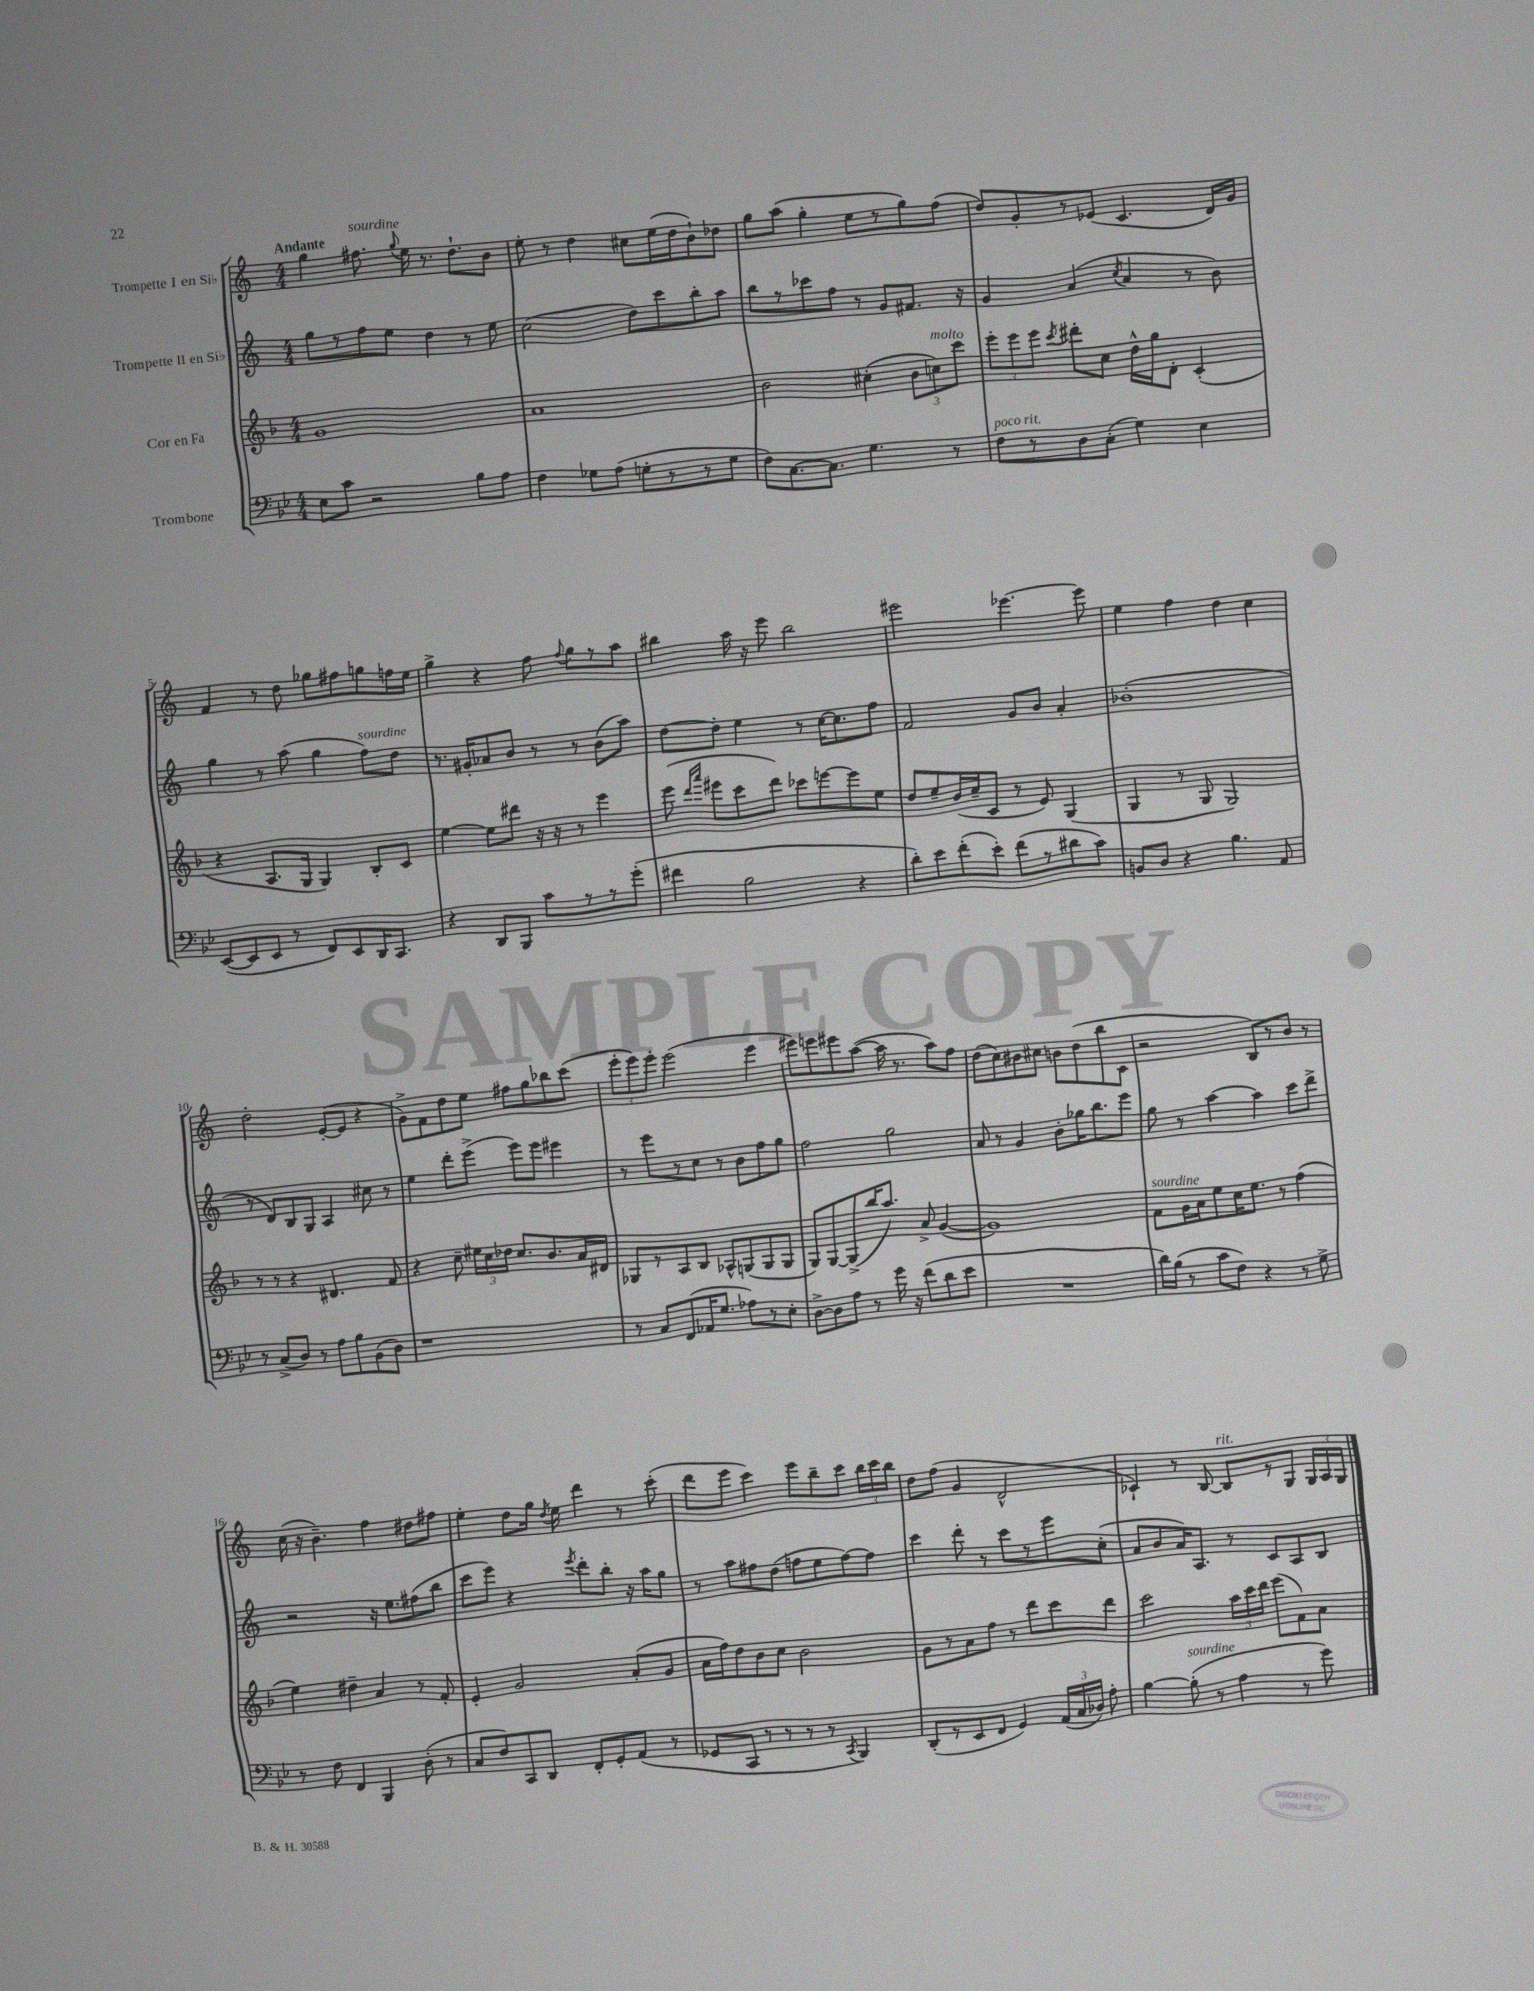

**kern	**kern	**kern	**kern
*staff4	*staff3	*staff2	*staff1
*clefF4	*clefG2	*clefG2	*clefG2
*k[b-e-]	*k[b-]	*k[]	*k[]
*M4/4	*M4/4	*M4/4	*M4/4
8E-	1g	8gg	4gg
8c	.	8r	.
2r	.	8ff	8.ff#
.	.	8ee	.
.	.	.	8qqgg
.	.	.	16ee
.	.	4dd	8.r
.	.	.	8.dd`
8B-	.	8r	.
8A	.	8ee	8b
=	=	=	=
4F	1a	(2cc	8ee'
.	.	.	8r
8G-	.	.	4dd
(8A	.	.	.
8G'	.	8dd)	8cc#
8r	.	8ccc	(16ee
.	.	.	16dd
8r	.	8bb'	8b`)
8G	.	8aa	8dd-
=	=	=	=
8F)	2b-	8bb	8gg
[8.C	.	8r	(8aa
.	.	8ccc-	4gg'
8.C]	.	.	.
.	.	8ff	.
4.G	(4cc#'	8r	8ee
.	.	8g	8r
.	12b-	8.f#	8gg)
.	12cc)	.	.
8r	.	.	(8ff
.	12ccc	.	.
.	.	16r	.
=	=	=	=
8F	12eee'	4g	8dd)
.	12eee	.	.
8r	.	.	8g'
.	12eee	.	.
.	8qccc	.	.
8D	8ddd#'	(4a	8r
(8C'	8cc	.	(8e-
.	.	8qcc	.
4G)	16dd^^	4a	4.c
.	16gg	.	.
.	8d'	.	.
4E-	(4c'	8r	.
.	.	8b)	16d)
.	.	.	16g
=	=	=	=
([8EE-	4r	4gg	4f
8EE-]	.	.	.
8EE-	8.A	8r	8r
8r	.	(8aa	8dd
.	16G	.	.
8FF)	4G)	4gg	8gg-
8EE-	.	.	8ff#
16DD	8B-'	8ff)	8gg
8.CC	.	.	.
.	8c	8dd	16ff
.	.	.	16ee
=	=	=	=
4r	[4ee	8.r	4gg^
.	.	16g#'	.
8DD	8ee]	8a-	4r
8BBB-	8ddd#	8b	.
8c	16r	8r	8ff
.	16r	.	.
.	.	.	8qqff
8r	8r	8r	8gg
8r	4eee	(8b	8r
(8g'	.	8aa)	8aa
=	=	=	=
4f#	(8eee	[8dd	4bb#
.	16qqddd	.	.
.	16qqaaa	.	.
.	8eee#	8dd']	.
2B-	8ccc	4ee	16aa
.	.	.	16r
.	8ddd)	.	8eee
.	8ccc-	8r	2bb#
.	[8eee	[16cc	.
.	.	8.cc]	.
4r	8eee]	.	.
.	8ee	8ff	.
=	=	=	=
8d')	8dd	2f	2eee#
8e-	8ee~	.	.
(8f'	(16b-	.	.
.	16cc~	.	.
8e-')	8c	.	.
(8f	8r	8g	[4.eee-
8r	8e)	8b	.
8d#	(4G	4a'	.
8c)	.	.	8eee-]
=	=	=	=
8BB	4G	(1b-'	4ee
8D	.	.	.
4r	8r	.	4ff
.	8G	.	.
4.B-	2G)	.	4dd
.	.	.	4cc
8AA	.	.	.
=	=	=	=
8r	8r	8r	2dd'
(8C^	8r	8d)	.
8D)	4r	8B	.
8r	.	8G	.
8A	4.d#	4A	([8e'
8B-	.	.	8e]
(8BB-	.	8cc#	4r
8D)	8f	8r	.
=	=	=	=
1r	4r	4ee	8g^)
.	.	.	8f
.	8cc~	8ddd'	8dd
.	24ee#	(8eee^	8ee
.	24cc	.	.
.	24dd-	.	.
.	8.cc	8eee)	8ff#
.	.	8eee	8gg
.	8.b-	.	.
.	.	4eee#	8bb-
.	16a	.	(8ccc
.	16d#	.	.
=	=	=	=
8r	8G-	8r	12eee'
.	.	.	12eee)
8C	8r	8eee	.
.	.	.	12eee'
(8FF	8A	8r	(2eee
16AA-	8B-	8cc	.
8.G	.	.	.
.	8A-^^	8r	.
8A-)	(8G	8b	.
8r	8G	8ff	4eee
8E-'	8G	8gg	.
=	=	=	=
[8D^	8G)	2ff	8eee#)
8D]	[8G	.	8eee
8A	(8G^]	.	8eee#
8r	16bb-	.	([8aa
.	8.aa)	.	.
16g	.	2gg	16aa]
16r	.	.	8.r
(8f	8a^	.	.
8d	([4g	.	8aa)
8e-	.	.	8ff
=	=	=	=
1r	1g])	8a	(8dd
.	.	8r	8cc)
.	.	4g	8b#
.	.	.	8cc#
.	.	8b'	8b
.	.	16gg-	(8dd
.	.	8.bb	.
.	.	.	8bb
.	.	8eee	8c
=	=	=	=
16d)	8f	8gg	2r
(16B-	.	.	.
8r	16g	8r	.
.	16a	.	.
8c	8ee	[4aa	.
8F)	16cc	.	.
.	8.ee	.	.
4r	.	4aa]	8B)
.	8r	.	8r
8r	(4ff	8ccc	8b
8G^	.	8ddd^	8r
=	=	=	=
8r	4ee)	2r	(16cc
.	.	.	16r
8F	.	.	4.b~)
4FF	4dd#~	.	.
4BBB-	4a	16r	4ff
.	.	8.ee	.
(8D'	8r	(8ff#	8dd#
8r	8f'	8bb	8ff#
=	=	=	=
8C	4e'	8ccc	4ee'
8F)	.	8eee)	.
8CC	2g	4r	8dd
8DD	.	.	16gg
.	.	.	8qdd
.	.	.	16ee
.	.	8qeee	.
8FF'	.	8ddd'	4ddd
8GG'	.	8bb'	.
(8AA	(8a'	16r	8r
.	.	16aa	.
8r	8g	8gg	(8ccc'
=	=	=	=
8GG-	16a	8r	8ddd
.	16ff)	.	.
8CC	8dd	8aa	8eee
8r	8b-	8ff#	4ccc)
8r	8cc	(8dd	.
8r	2b-	8ff	8eee
8r	.	8ee	8bb~
8qCC	.	.	.
4BBB-)	.	[8ff)	8ccc
.	.	8ff]	24bb
.	.	.	24ccc
.	.	.	24bb
=	=	=	=
(8DD'	8g	4ccc	8dd
8r	8r	.	(8ff
8EE-	8a	8ddd'	4g
8FF	8ff	8r	.
4GG)	8r	8ccc	2d^^
.	8ddd	8r	.
(24AA	8ccc	8eee	.
24C	.	.	.
24D-)	.	.	.
8A'	8ddd	(8cc'	.
=	=	=	=
[4B-	2ccc	8a	4c-`)
.	.	8b	.
(8B-']	.	16a)	8r
.	.	8.A	.
8r	.	.	[8B
4A	24aa	8r	8B]
.	24ccc	.	.
.	24ddd	.	.
.	(8eee	8c	8r
8r	8f)	8A	8G
8g)	8a	8B	24G
.	.	.	24A
.	.	.	24G
==	==	==	==
*-	*-	*-	*-
